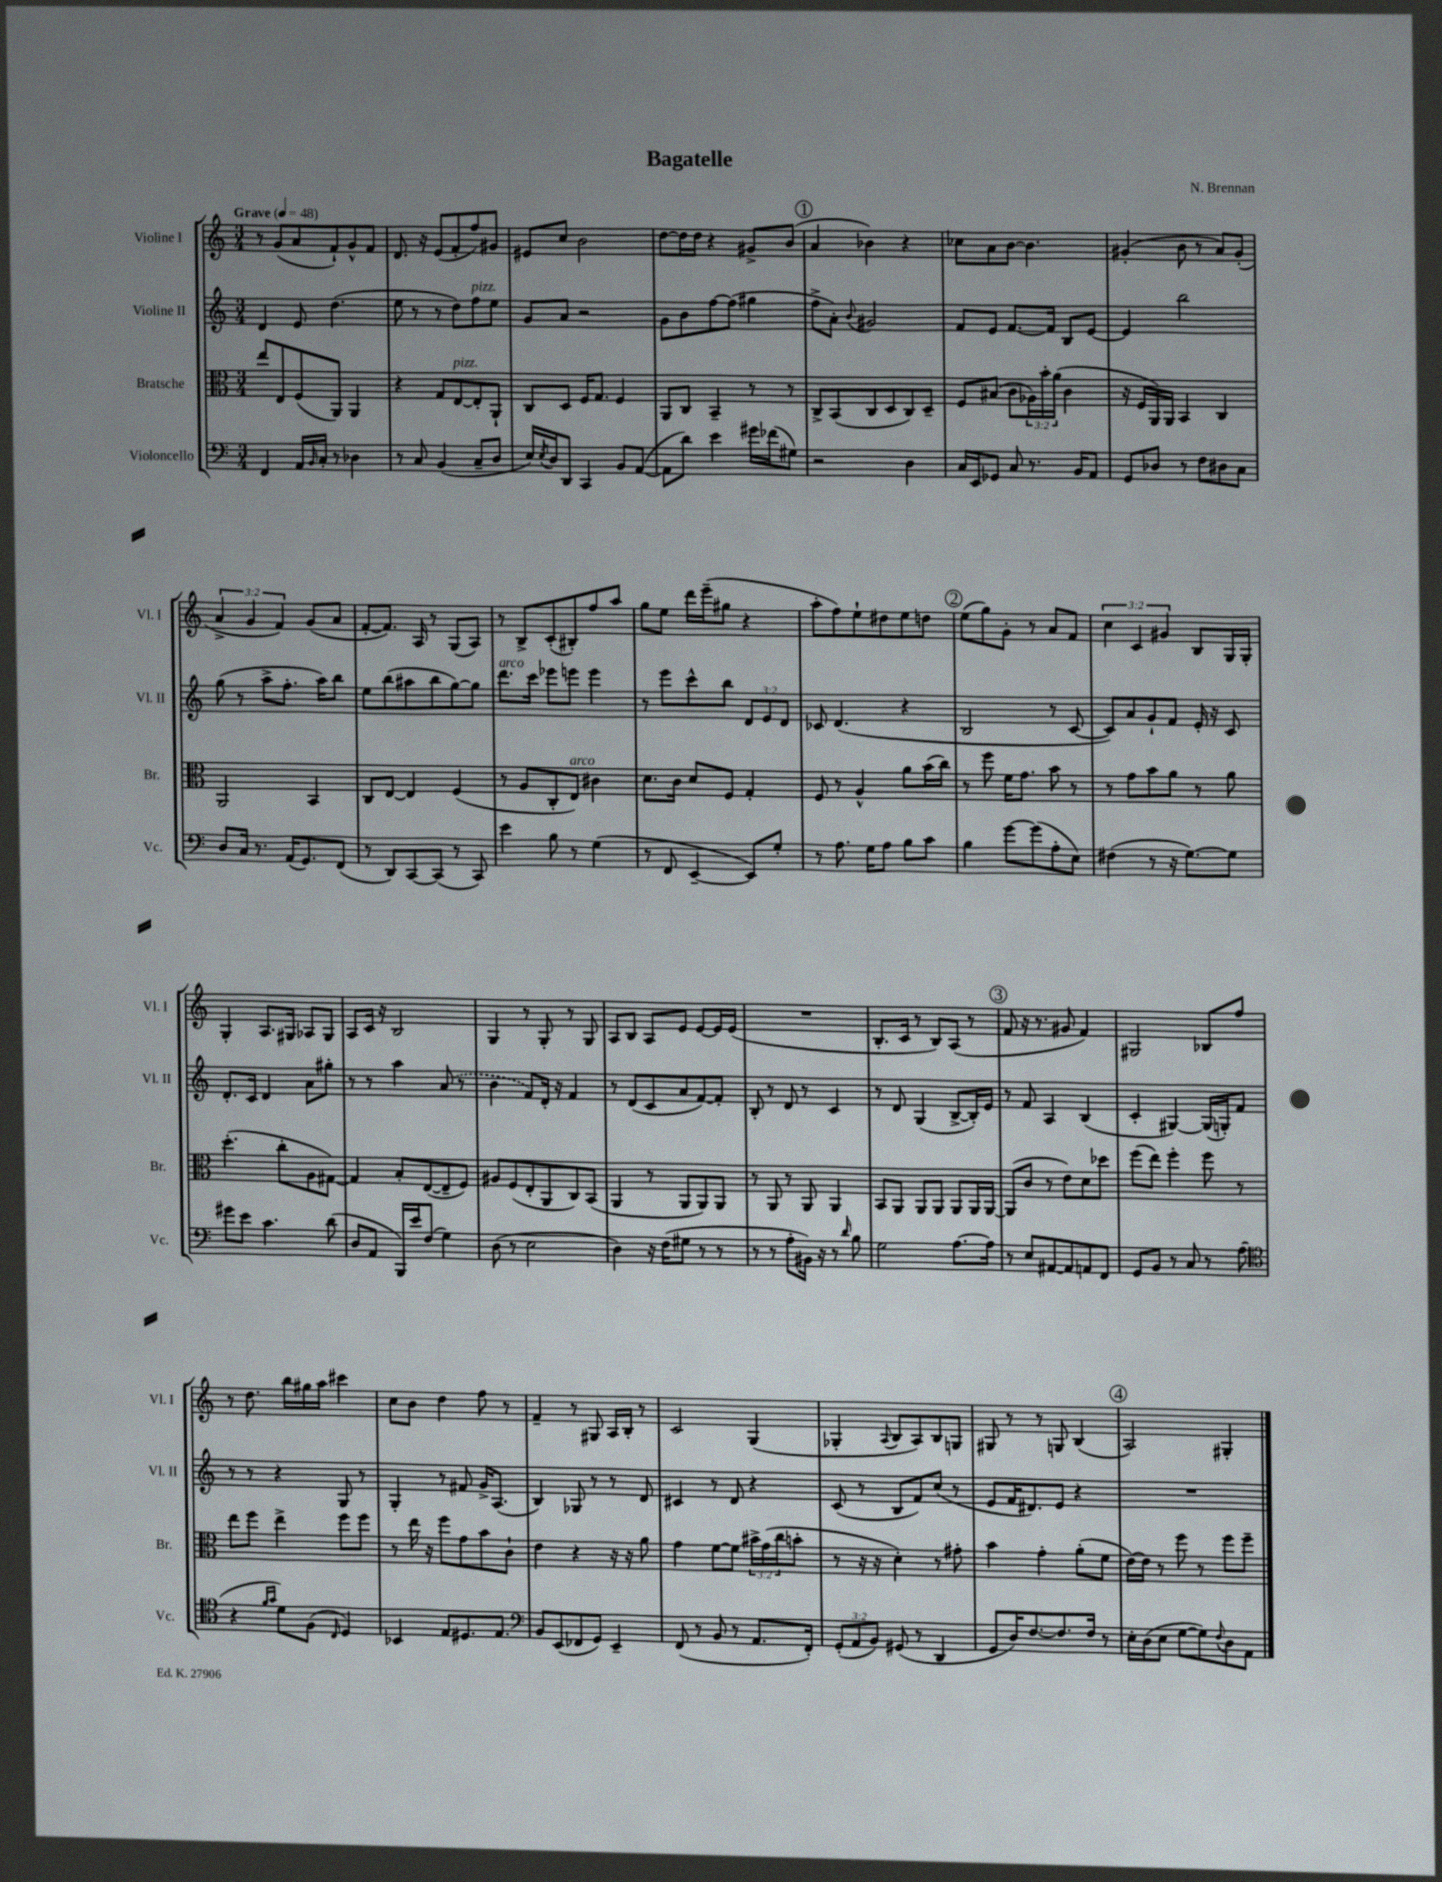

**kern	**kern	**kern	**kern
*staff4	*staff3	*staff2	*staff1
*clefF4	*clefC3	*clefG2	*clefG2
*k[]	*k[]	*k[]	*k[]
*M3/4	*M3/4	*M3/4	*M3/4
*MM48	*MM48	*MM48	*MM48
4FF	8ee	4d	8r
.	8E	.	(8g
16AA	(8F	8e	8a
16qqBB	.	.	.
16C'	.	.	.
8r	8AA)	(4.dd	8f`)
4D-	4AA	.	8g^^
.	.	.	8f
=	=	=	=
8r	4r	8ee	8.d
8C	.	8r	.
.	.	.	16r
(4BB	8G	8r	(8e
.	[8E	8dd)	8f'
8C~	8E']	8ff	8ff)
8D	8AA`	8ee	8g#
=	=	=	=
16E)	8C	8g	8e#
8qE	.	.	.
16D	.	.	.
8DD	8D	8a	8cc
4CC	16F	2r	2b
.	8.G	.	.
8BB	4F	.	.
([8AA	.	.	.
=	=	=	=
8AA]	8AA	8g	[8dd
8d)	8C	8b	16dd]
.	.	.	16dd
4e	4BB~	[8ff	4r
.	.	(8ff]	.
16g#	8r	4gg#	8g#^
(16f-	.	.	.
8G#)	8r	.	(8b
=	=	=	=
2r	8C^	8ff^	4a
.	(8BB	8a')	.
.	.	8qqb	.
.	8C	2g#	4b-)
.	8D	.	.
4D	8C)	.	4r
.	8D~	.	.
=	=	=	=
16C	8F	8f	8cc-
16EE	.	.	.
8GG-	(8B#	8e	8a
8C	8c	[8.f	[8b
8.r	24A-)	.	4.b]
.	24b'	.	.
.	.	16f]	.
.	(24a	.	.
.	4c	8B	.
16BB	.	.	.
8AA	.	[8e	.
=	=	=	=
8GG	16r	4e]	(4g#'
.	16F	.	.
8D-	16AA)	.	.
.	16AA	.	.
8r	4BB	2bb	8b
8F	.	.	8r
8D#	4C	.	8a)
8C	.	.	(8g#'
=	=	=	=
8D	2AA	(8gg	6a^
16C	.	8r	.
.	.	.	6g
8.r	.	.	.
.	.	8aa^	.
.	.	.	6f)
(16AA	.	8.ff'	.
8.GG)	.	.	.
.	4BB	.	(8g
.	.	16aa)	.
(8FF	.	8bb	8a
=	=	=	=
8r	8C	8ee	[8f'
8DD)	[8E	(8bb	8.f])
[8CC	4E]	8aa#	.
.	.	.	16A
(8CC]	.	8bb	8r
8r	(4F	[8gg)	(8G
8CC)	.	8gg]	8A)
=	=	=	=
4e	8r	8.ddd	8r
.	8A	.	8B^
.	.	16ccc	.
8B	8C'	8eee-	(8c'
8r	8E)	8eee	8B#')
(4G	4c#	4eee	8ff
.	.	.	8aa
=	=	=	=
8r	8.d	8r	8gg
8FF	.	8eee	8ee
.	16c	.	.
[4EE~	8d	8ccc^^	16ddd
.	.	.	(16eee~
.	8F	8bb	8gg#
8EE])	4G'	12d	4r
.	.	12e	.
8G'	.	.	.
.	.	12d	.
=	=	=	=
8r	8F	8c-	8aa'
8.A	8r	(4.d	8ff)
.	4A^^	.	8ee`
16G	.	.	.
8A	.	.	8dd#
8B	8a	4r	8ee
8c	(16b	.	8dd
.	16cc)	.	.
=	=	=	=
4B	8r	2B	(8ee
.	8ff	.	8gg)
[8g	16f	.	8g'
.	8.g	.	.
(8g]	.	.	8r
8A'	8b	8r	8a
8E)	8r	[8c	8f
=	=	=	=
(4F#	8r	8c])	6cc
.	8g	8a	.
.	.	.	6c
8r	8b	8g`	.
.	.	.	6g#
16r	8a	8f	.
[8.G)	.	.	.
.	8r	16e'	8B
.	.	16r	.
8G]	8a	8c	16G
.	.	.	16G'
=	=	=	=
8g#	(4.dd'	8.d'	4G'
8e	.	.	.
.	.	16c	.
4.c	.	4d	8.A
.	8cc'	.	.
.	.	.	16G#
.	8A	8a	8A-
(8d	[8G#)	8gg#'	8G#
=	=	=	=
8D	4G#]	8r	8A
8AA	.	8r	16c
.	.	.	16r
16BBB)	8B'	4aa	2B
16e	.	.	.
(8F	([8E	.	.
4G)	8E~]	(8a	.
.	8F)	8r	.
=	=	=	=
(8D	8A#	4b	4G
8r	(8F	.	.
2E	8E'	8f)	8r
.	8AA	16d'	8G'
.	.	16r	.
.	8C)	4f	8r
.	(8BB	.	8G
=	=	=	=
4D)	4AA	8r	8A
.	.	(8d	8B
16r	8r	8c	8A
(16F	.	.	.
8G#	8AA	8a	8e
8r	8AA)	[8f)	[8e
8r	8AA	8f']	16e]
.	.	.	(16e
=	=	=	=
8r	8r	8B'	2.r
8r	8AA	8r	.
8A'	8r	8d	.
16BB#)	8AA	8r	.
16r	.	.	.
8r	4AA	4c	.
16qqd	.	.	.
8B	.	.	.
=	=	=	=
2G	8BB	8r	8.B'
.	8AA	8d	.
.	.	.	16c
.	8AA	(4G	8r
.	8AA	.	8B)
[8.A	8AA	[8B^	(8A
.	16AA	16B'])	8r
16A]	[16AA	16e	.
=	=	=	=
8r	(8AA]	8r	8f
8E	8c	8f	16r
.	.	.	8.r
[8AA#	8r	4A	.
8AA#]	8e)	.	8g#
8AA	8d	(4B	4f)
8FF	8dd-	.	.
=	=	=	=
8GG	(8ff	4c'	2G#
8BB	8ee)	.	.
8r	4ff'	[4G#)	.
8C	.	.	.
8r	8ff	(16G#]	8B-
.	.	16G')	.
(8A	8r	8f	8ff
=	=	=	=
*clefC4	*	*	*
4r	8ee	8r	8r
.	8ff	8r	8.dd
16qqf	.	.	.
16qqg	.	.	.
8d)	4ee^	4r	.
.	.	.	16bb
(8F	.	.	16gg#
.	.	.	16aa
16qqC	.	.	.
4D)	8ff	8G	4ccc#
.	8ff	8r	.
=	=	=	=
4BB-	8r	4G'	8cc
.	16ee	.	8b
.	16r	.	.
8E	8ff	8r	4dd
8.D#	8g	8f#	.
.	8b	16g^	8ff
8.E	.	(8.A	.
.	8c`	.	8r
=	=	=	=
*clefF4	*	*	*
8BB	4e	4B)	4f~
(8EE	.	.	.
8FF-	4r	8G-	8r
8GG)	.	8r	8G#
4EE~	16r	8r	16A
.	16r	.	16B'
.	8a	8d	8r
=	=	=	=
(8FF	4g	4c#	2c
8r	.	.	.
8BB	[8f	8r	.
8r	8f]	8d	.
8.AA	24b#^	4r	(4G
.	(24g	.	.
.	24cc	.	.
.	8b'	.	.
16FF')	.	.	.
=	=	=	=
(12GG'	8r	(8c	4G-'
12AA	.	.	.
.	16r	8r	.
12BB)	.	.	.
.	16r	.	.
.	.	.	8qqA
(8GG#	4d')	8B	8B
8r	.	8f)	8A)
4DD	8r	(8cc	8B
.	8g#'	8r	8G
=	=	=	=
8GG	4b	8e	8G#
16D)	.	16f	8r
[8.F	.	8.d#)	.
.	4g'	.	8r
8.F]	.	8e	8G
.	(8a'	4r	(4B
16F	.	.	.
8r	8f	.	.
=	=	=	=
16E'	[16e)	2.r	2A)
(16D	16e]	.	.
8E	8r	.	.
[8G	8ff	.	.
8G])	8r	.	.
8qqF	.	.	.
8D	8ff	.	4G#'
8AA	8ff~	.	.
==	==	==	==
*-	*-	*-	*-
